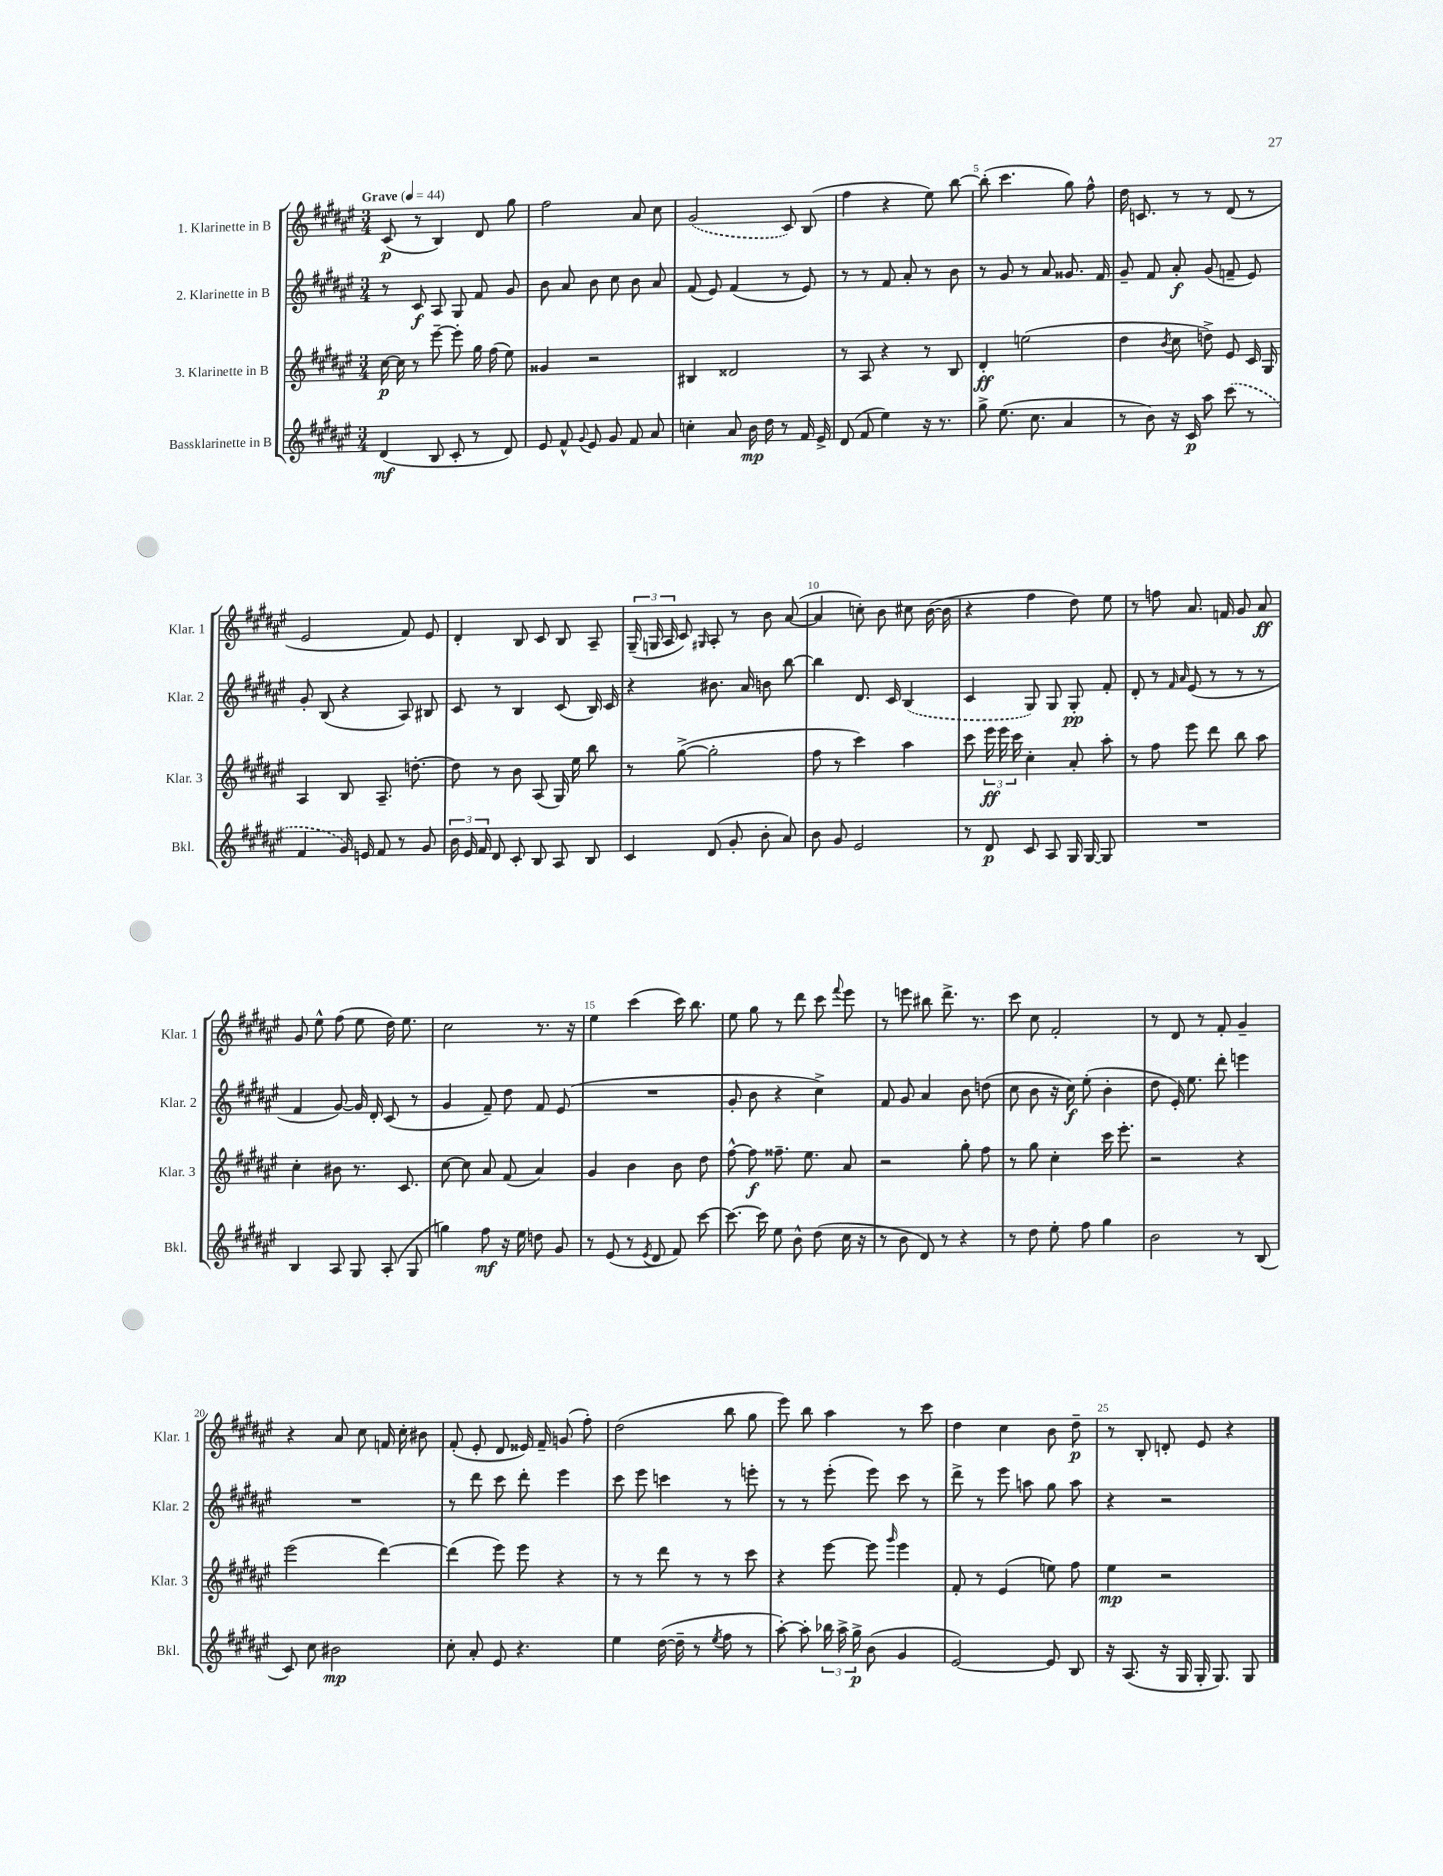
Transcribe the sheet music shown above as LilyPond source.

<<
\new StaffGroup <<
\new Staff = "s0" \with { instrumentName = "1. Klarinette in B" shortInstrumentName = "Klar. 1" } {
    \clef treble \key fis \major \numericTimeSignature \time 3/4 \tempo "Grave" 4 = 44
    \autoBeamOff cis'8\p( r8 b4) dis'8 gis''8 |
    fis''2 ais'8 cis''8 |
    \once \slurDashed gis'2( cis'8) b8( |
    fis''4 r4 eis''8) b''8~ |
    b''8-.( cis'''4. gis''8) fis''8-^ |
    dis''16 c'8. r8 r8 dis'8( r8 |
    eis'2 fis'8) eis'8 |
    dis'4-. b8 cis'8 b8 ais8-- |
    \tuplet 3/2 { gis16--( g16 ais16 } cis'8) \grace { gis16 } ais8-. r8 b'8 ais'8~( |
    ais'4 c''8-.) b'8 cis''8 b'16~( b'16 |
    r4 fis''4 dis''8) eis''8 |
    r8 f''8 ais'8. f'16 gis'8 ais'8\ff |
    gis'8 eis''8-^ fis''8( eis''8 dis''16) eis''8. |
    cis''2 r8. r16 |
    eis''4 cis'''4( cis'''16) b''8. |
    eis''8 gis''8 r8 dis'''8 cis'''8 \appoggiatura { fis'''8 } eis'''8 |
    r8 e'''8 bis''8 dis'''8.-> r8. |
    cis'''8 cis''8 fis'2-. |
    r8 dis'8 r8 fis'8-. gis'4-- |
    r4 ais'8 cis''8 f'16 cis''16-. bis'8 |
    fis'8-.( eis'8-. dis'8 eisis'16) fis'16-- g'8( fis''8-.) |
    dis''2( b''8 gis''8 |
    eis'''8) b''8 ais''4 r8 cis'''8 |
    dis''4 cis''4 b'8 dis''8--\p |
    r8 b8-. d'8-. eis'8 r4 \bar "|." |
}
\new Staff = "s1" \with { instrumentName = "2. Klarinette in B" shortInstrumentName = "Klar. 2" } {
    \clef treble \key fis \major \numericTimeSignature \time 3/4
    \autoBeamOff r8 cis'8\f ais8 gis8 fis'8 gis'8 |
    b'8 ais'8 b'8 cis''8 b'8 ais'8 |
    fis'8( eis'8) fis'4( r8 eis'8) |
    r8 r8 fis'8 ais'8-. r8 b'8 |
    r8 gis'8 r8 ais'8 gisis'8. fis'16 |
    gis'8-- fis'8 ais'8-.\f gis'8( f'8-- eis'8) |
    gis'8-. b8( r4 ais8) bis8 |
    cis'8 r8 b4 cis'8( b16) cis'16 |
    r4 bis'8. ais'16 b'8 b''8~ |
    b''4 dis'8. cis'16 \once \slurDashed b4( |
    cis'4 gis8) gis8 gis8-.\pp fis'8-. |
    dis'8-. r8 \grace { fis'16 ais'16 } eis'8( r8 r8 r8 |
    fis'4 gis'8~) gis'16 dis'16-. cis'8( r8 |
    gis'4 fis'8--) dis''8 fis'8 eis'8( |
    R2. |
    gis'8-. b'8 r4 cis''4->) |
    fis'8 gis'8 ais'4 b'8 d''8( |
    cis''8 b'8 r16 cis''16\f) eis''8-.( b'4-. |
    dis''8 eis'16-.) eis''8. dis'''8-. e'''4 |
    R2. |
    r8 dis'''8 cis'''8 dis'''8-. eis'''4 |
    cis'''8 eis'''8 c'''4 r8 e'''8-. |
    r8 r8 eis'''8-.( eis'''8) cis'''8 r8 |
    dis'''8-> r8 eis'''8 a''8 gis''8 a''8 |
    r4 r2 \bar "|." |
}
\new Staff = "s2" \with { instrumentName = "3. Klarinette in B" shortInstrumentName = "Klar. 3" } {
    \clef treble \key fis \major \numericTimeSignature \time 3/4
    \autoBeamOff cis''16~\p cis''16 r8 eis'''8~-- eis'''8-. gis''16 fis''16( eis''8) |
    gisis'4 r2 |
    bis4 disis'2 |
    r8 ais8 r4 r8 b8 |
    dis'4-.\ff e''2( |
    dis''4 \acciaccatura { b'8 } cis''8 d''8->) eis'8 cis'16 gis16 |
    ais4 b8 ais8.-- d''8.~-. |
    d''8 r8 b'8 ais8( gis16) eis''16 b''8 |
    r8 gis''8~->( gis''2-. |
    fis''8 r8 cis'''4) ais''4 |
    cis'''8 \tuplet 3/2 { eis'''16\ff eis'''16 cis'''16 } cis''4-. ais'8-. ais''8-. |
    r8 fis''8 eis'''8 dis'''8 b''8 ais''8 |
    cis''4-. bis'8 r8. cis'8. |
    cis''8~ cis''8 ais'8 fis'8( ais'4) |
    gis'4 b'4 b'8 dis''8 |
    fis''8~-^ fis''8\f fisis''8.-- eis''8. ais'8 |
    r2 gis''8-. fis''8 |
    r8 gis''8 cis''4-. cis'''16 eis'''8.-. |
    r2 r4 |
    eis'''2( dis'''4~) |
    dis'''4( eis'''8) eis'''8 r4 |
    r8 r8 dis'''8 r8 r8 cis'''8 |
    r4 eis'''8~ eis'''8 \grace { gis'''16 } eis'''4 |
    fis'8-. r8 eis'4( e''8) fis''8 |
    eis''4\mp r2 \bar "|." |
}
\new Staff = "s3" \with { instrumentName = "Bassklarinette in B" shortInstrumentName = "Bkl." } {
    \clef treble \key fis \major \numericTimeSignature \time 3/4
    \autoBeamOff dis'4\mf( b8 cis'8-. r8 dis'8) |
    eis'8 fis'8-^ \appoggiatura { gis'8 } eis'8 gis'8 fis'8 ais'8 |
    c''4-. ais'8 b'16\mp dis''16 r8 fis'16 eis'16-> |
    dis'8( fis'8 eis''4) r16 r8. |
    gis''8-> eis''8.( cis''8. ais'4 |
    r8 b'8) r16 cis'16\p ais''8 \once \slurDashed cis'''8( r8 |
    fis'4 gis'16) e'16 fis'8 r8 gis'8 |
    \tuplet 3/2 { b'16 eis'16 fis'16 } dis'8 cis'8-. b8 ais8 b8 |
    cis'4 dis'8( gis'8-. b'8-. ais'8) |
    b'8 gis'8 eis'2 |
    r8 dis'8\p cis'8 ais8 gis16 gis16~ gis8 |
    R2. |
    b4 ais8 gis8 ais8-.( gis8 |
    g''4) fis''8\mf r16 eis''16 d''8 gis'8 |
    r8 eis'8( r8 \acciaccatura { eis'8 } dis'8 fis'8) cis'''8~ |
    cis'''8.~ cis'''16 eis''8 b'8-^ dis''8( cis''16 r16 |
    r8 b'8 dis'8) r8 r4 |
    r8 dis''8 eis''8-. fis''8 gis''4 |
    b'2 r8 b8( |
    cis'8) cis''8 bis'2\mp |
    cis''8-. ais'8-. eis'8 r4. |
    eis''4 dis''16~( dis''16-- r8 \acciaccatura { eis''8 } fis''8 r8 |
    ais''8~-.) ais''8-. \tuplet 3/2 { bes''16 ais''16-> gis''16->\p } b'8( gis'4 |
    eis'2~) eis'8 b8 |
    r16 ais8.( r16 gis16 gis16-. gis8.) gis8 \bar "|." |
}
>>
>>
\layout { \context { \Score \override BarNumber.break-visibility = ##(#f #t #t) barNumberVisibility = #(every-nth-bar-number-visible 5) } }
